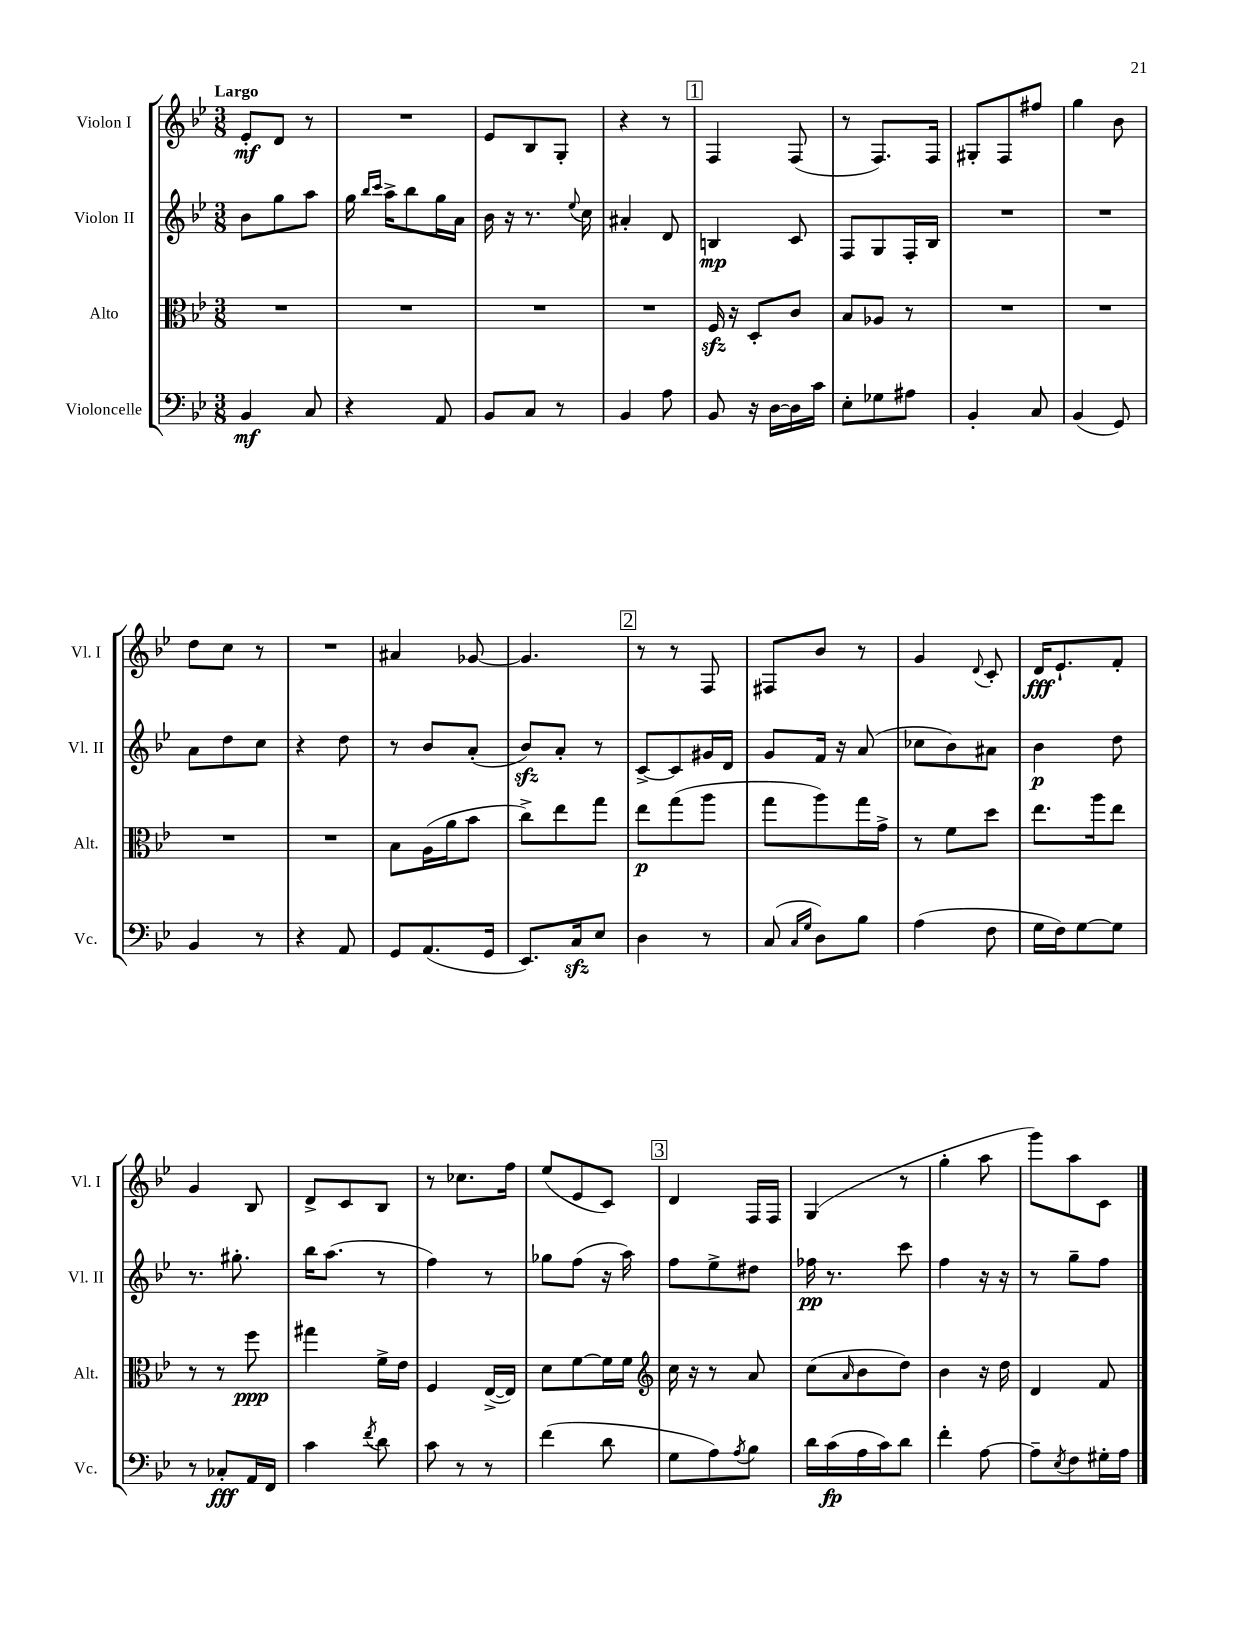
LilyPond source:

<<
\new StaffGroup <<
\new Staff = "s0" \with { instrumentName = "Violon I" shortInstrumentName = "Vl. I" } {
    \clef treble \key bes \major \numericTimeSignature \time 3/8 \tempo "Largo"
    ees'8-.\mf d'8 r8 |
    R4. |
    ees'8 bes8 g8-. |
    r4 r8 |
    \mark \markup { \box "1" } f4 f8( |
    r8 f8.) f16 |
    gis8-. f8 fis''8 |
    g''4 bes'8 |
    d''8 c''8 r8 |
    R4. |
    ais'4 ges'8~ |
    ges'4. |
    \mark \markup { \box "2" } r8 r8 f8 |
    fis8 bes'8 r8 |
    g'4 \appoggiatura { d'8 } c'8-. |
    d'16\fff ees'8.-! f'8-. |
    g'4 bes8 |
    d'8-> c'8 bes8 |
    r8 ces''8. f''16 |
    ees''8( ees'8 c'8) |
    \mark \markup { \box "3" } d'4 f16 f16 |
    g4( r8 |
    g''4-. a''8 |
    g'''8) a''8 c'8 \bar "|." |
}
\new Staff = "s1" \with { instrumentName = "Violon II" shortInstrumentName = "Vl. II" } {
    \clef treble \key bes \major \numericTimeSignature \time 3/8
    bes'8 g''8 a''8 |
    g''16 \grace { bes''16 c'''16 } a''16-> bes''8 g''16 a'16 |
    bes'16 r16 r8. \appoggiatura { ees''8 } c''16 |
    ais'4-. d'8 |
    \mark \markup { \box "1" } b4\mp c'8 |
    f8 g8 f16-. bes16 |
    R4. |
    R4. |
    a'8 d''8 c''8 |
    r4 d''8 |
    r8 bes'8 a'8-.( |
    bes'8\sfz) a'8-. r8 |
    \mark \markup { \box "2" } c'8~-> c'8 gis'16 d'16 |
    g'8 f'16 r16 a'8( |
    ces''8 bes'8) ais'8 |
    bes'4\p d''8 |
    r8. gis''8.-. |
    bes''16 a''8.( r8 |
    f''4) r8 |
    ges''8 f''8( r16 a''16) |
    \mark \markup { \box "3" } f''8 ees''8-> dis''8 |
    fes''16\pp r8. c'''8 |
    f''4 r16 r16 |
    r8 g''8-- f''8 \bar "|." |
}
\new Staff = "s2" \with { instrumentName = "Alto" shortInstrumentName = "Alt." } {
    \clef alto \key bes \major \numericTimeSignature \time 3/8
    R4. |
    R4. |
    R4. |
    R4. |
    \mark \markup { \box "1" } f16\sfz r16 d8-. c'8 |
    bes8 aes8 r8 |
    R4. |
    R4. |
    R4. |
    R4. |
    bes8 a16( a'16 bes'8 |
    c''8->) ees''8 g''8 |
    \mark \markup { \box "2" } ees''8\p g''8( a''8 |
    g''8 a''8) g''16 g'16-> |
    r8 f'8 d''8 |
    ees''8. a''16 ees''8 |
    r8 r8 f''8\ppp |
    gis''4 f'16-> ees'16 |
    f4 ees16~->( ees16) |
    d'8 f'8~ f'16 f'16 |
    \mark \markup { \box "3" } \clef treble c''16 r16 r8 a'8 |
    c''8( \grace { a'16 } bes'8 d''8) |
    bes'4 r16 d''16 |
    d'4 f'8 \bar "|." |
}
\new Staff = "s3" \with { instrumentName = "Violoncelle" shortInstrumentName = "Vc." } {
    \clef bass \key bes \major \numericTimeSignature \time 3/8
    bes,4\mf c8 |
    r4 a,8 |
    bes,8 c8 r8 |
    bes,4 a8 |
    \mark \markup { \box "1" } bes,8 r16 d16~ d16 c'16 |
    ees8-. ges8 ais8 |
    bes,4-. c8 |
    bes,4( g,8) |
    bes,4 r8 |
    r4 a,8 |
    g,8 a,8.( g,16 |
    ees,8.) c16\sfz ees8 |
    \mark \markup { \box "2" } d4 r8 |
    c8( \grace { c16 g16 } d8) bes8 |
    a4( f8 |
    g16 f16) g8~ g8 |
    r8 ces8-.\fff a,16 f,16 |
    c'4 \acciaccatura { f'8 } d'8 |
    c'8 r8 r8 |
    f'4( d'8 |
    \mark \markup { \box "3" } g8 a8) \acciaccatura { a8 } bes8 |
    d'16 c'16\fp( a16 c'16) d'8 |
    f'4-. a8~ |
    a8-- \acciaccatura { ees8 } f8 gis16-. a16 \bar "|." |
}
>>
>>
\layout { \context { \Score \remove "Bar_number_engraver" } }
